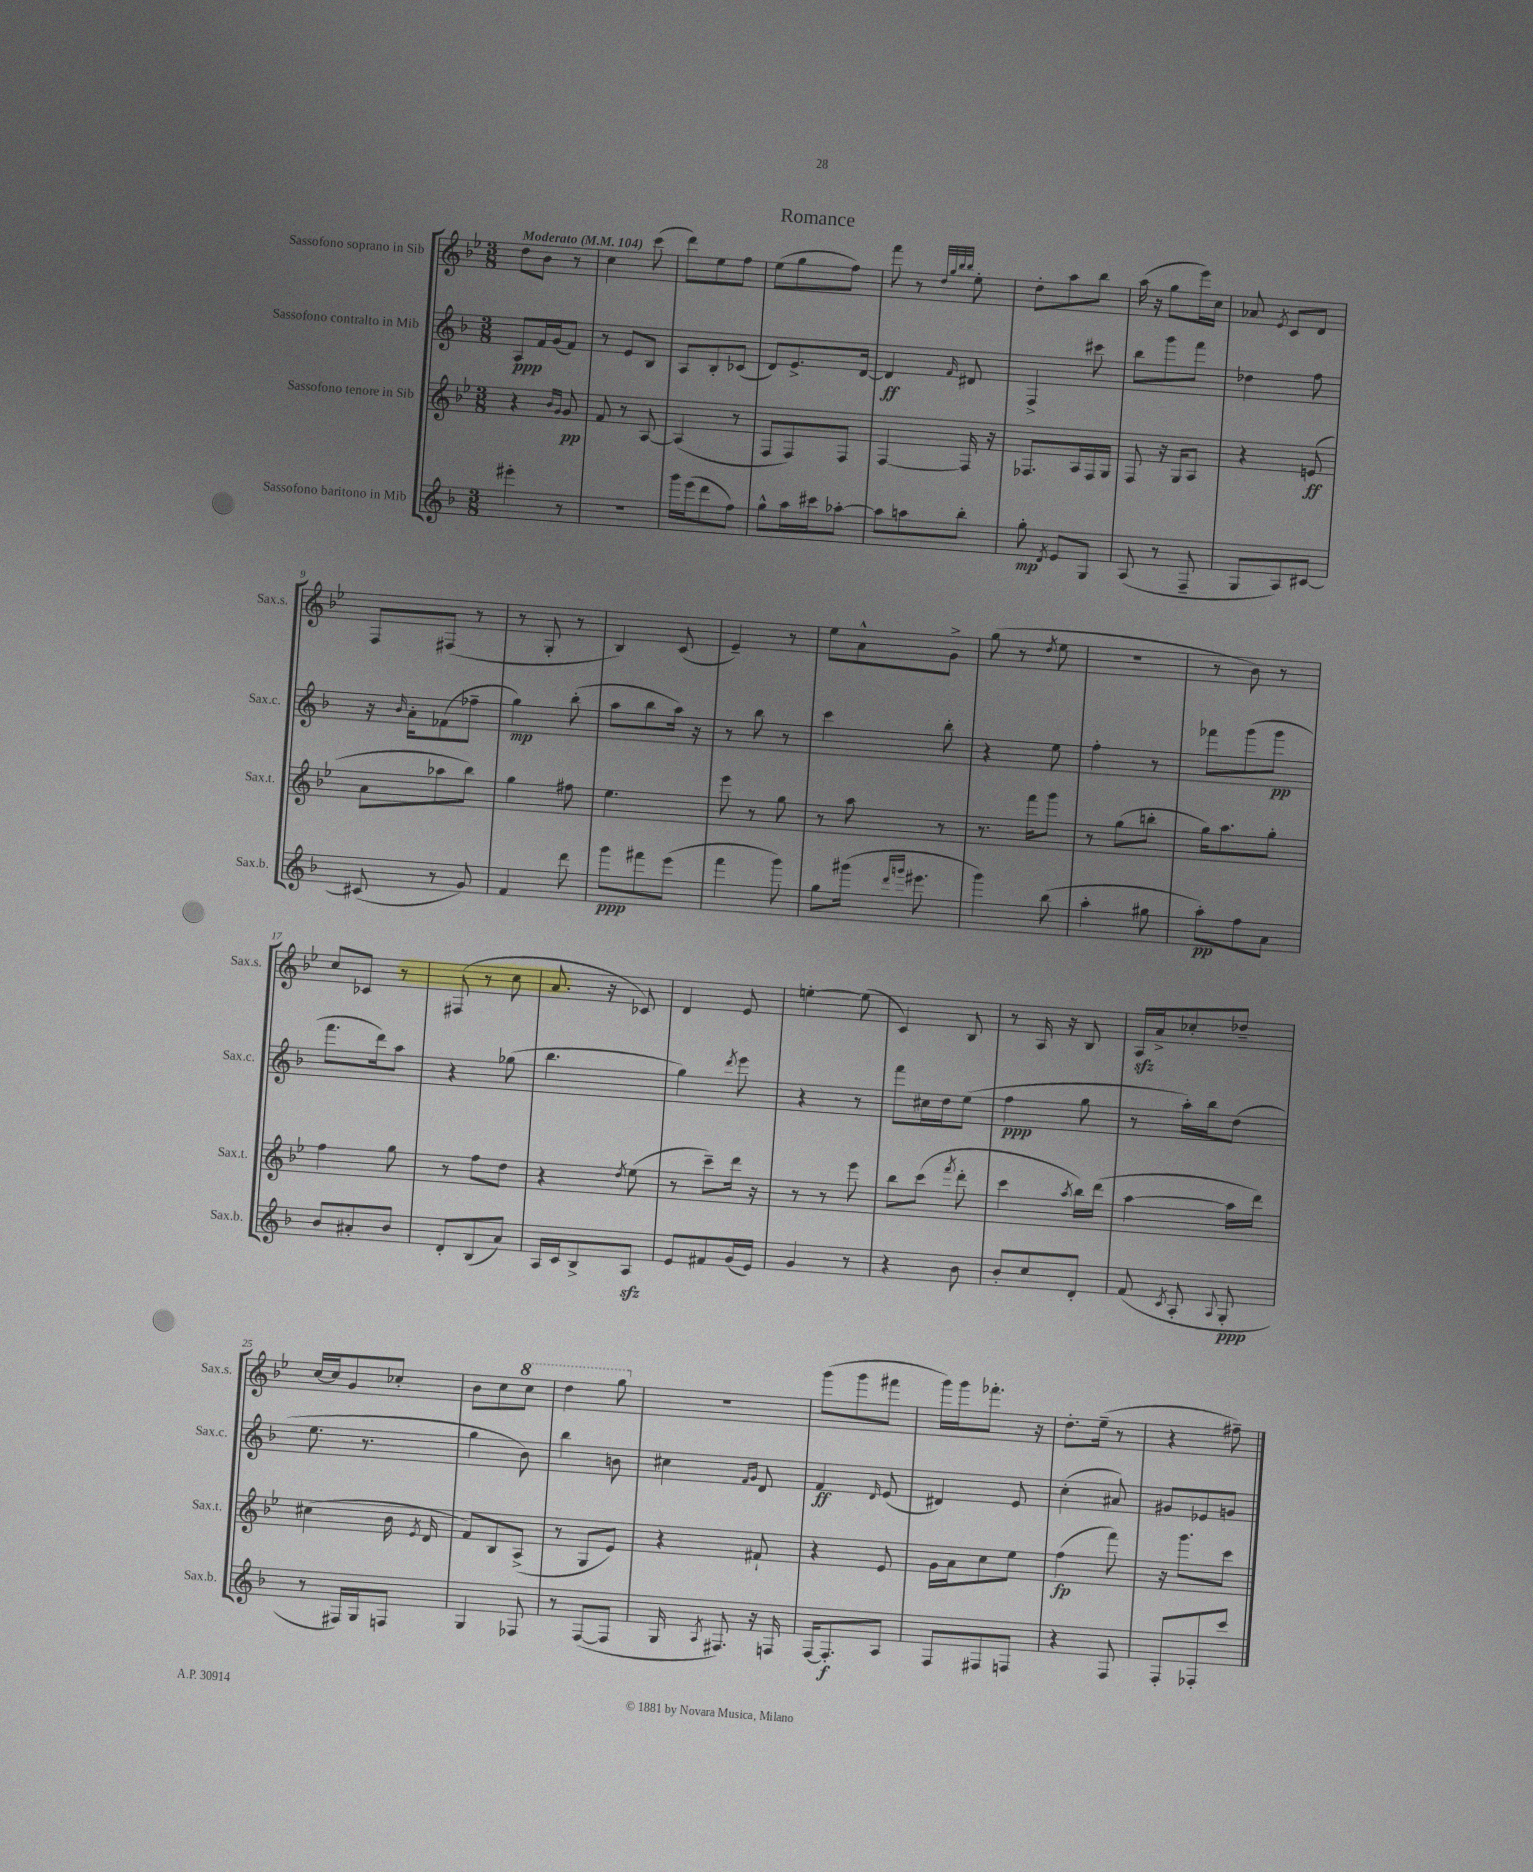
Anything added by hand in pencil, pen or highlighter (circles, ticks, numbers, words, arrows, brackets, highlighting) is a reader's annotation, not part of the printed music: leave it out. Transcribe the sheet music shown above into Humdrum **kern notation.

**kern	**dynam	**kern	**dynam	**kern	**dynam	**kern
*part4	*part4	*part3	*part3	*part2	*part2	*part1
*staff4	*staff4	*staff3	*staff3	*staff2	*staff2	*staff1
*I"Sassofono baritono in Mib	*	*I"Sassofono tenore in Sib	*	*I"Sassofono contralto in Mib	*	*I"Sassofono soprano in Sib
*I'Sax.b.	*	*I'Sax.t.	*	*I'Sax.c.	*	*I'Sax.s.
*clefG2	*	*clefG2	*	*clefG2	*	*clefG2
*k[b-]	*	*k[b-e-]	*	*k[b-]	*	*k[b-e-]
*M3/8	*	*M3/8	*	*M3/8	*	*M3/8
*MM104	*	*MM104	*	*MM104	*	*MM104
=1	=1	=1	=1	=1	=1	=1
!	!	!	!	!	!	!LO:TX:a:B:t=Moderato
4eee#X'\	.	4r	.	8A/L	ppp	8dd\L
.	.	.	.	16f/L	.	8b-\J
.	.	.	.	(16g/J	.	.
.	.	16qqb-/LL	.	.	.	.
.	.	16qqg/JJ	.	.	.	.
8r	.	8g/	pp	8f/J)	.	8r
=2	=2	=2	=2	=2	=2	=2
4.r	.	8f/	.	8r	.	4cc\
.	.	8r	.	8e/L	.	.
.	.	[8A/	.	8B-/J	.	(8ccc\
=3	=3	=3	=3	=3	=3	=3
16ggg\LL	.	(4A/]	.	8A/L	.	8ddd\L)
(16eee\J	.	.	.	.	.	.
8ddd\	.	.	.	8B-'/	.	8ee-\
8ff\J)	.	8r	.	(8c-X/J	.	8ff\J
=4	=4	=4	=4	=4	=4	=4
8gg^^\L	.	8F/L	.	8d/L)	.	(8ee-\L
16aa\L	.	8F/)	.	8.e^/	.	8gg\
16ccc#X\J	.	.	.	.	.	.
[8aa-X'\J	.	8F/J	.	.	.	8ff\J)
.	.	.	.	[16d/Jk	.	.
=5	=5	=5	=5	=5	=5	=5
8aa-\L]	.	[4F/	.	4d/]	ff	8fff\
8aan\	.	.	.	.	.	8r
.	.	.	.	.	.	32qqdd/LLL
.	.	.	.	.	.	32qqgg/
.	.	.	.	.	.	32qqbb-/
.	.	.	.	16qqf/	.	32qqbb-/JJJ
8bb-'\J	.	16F/]	.	8d#X/	.	8ee-'\
.	.	16r	.	.	.	.
=6	=6	=6	=6	=6	=6	=6
8gg'\	mp	8.F-X/L	.	4F^/	.	8dd'\L
8qd/	.	.	.	.	.	.
8e/L	.	.	.	.	.	8aa\
.	.	16A/L	.	.	.	.
8G/J	.	16F-/	.	8ccc#X\	.	8bb-\J
.	.	16G/JJ	.	.	.	.
=7	=7	=7	=7	=7	=7	=7
(8A/	.	8F/	.	8bb-\L	.	(16aa\
.	.	.	.	.	.	16r
8r	.	16r	.	8ggg\	.	8gg\L
.	.	16G/KL	.	.	.	.
8F~/	.	8A/J	.	8fff\J	.	16eee-\L)
.	.	.	.	.	.	16cc\JJ
=8	=8	=8	=8	=8	=8	=8
8G/L	.	4r	.	4dd-X\	.	8a-X/
.	.	.	.	.	.	8qe-/
8A/)	.	.	.	.	.	8c/L
[8c#X/J	.	(8en/	ff	8ff\	.	8d/J
!!LO:LB:g=z
=9	=9	=9	=9	=9	=9	=9
(8c#X/]	.	8a\L	.	16r	.	8F/L
.	.	.	.	16qqb-/	.	.
.	.	.	.	16a'\KL	.	.
8r	.	8aa-X\	.	(8f-X\	.	(8F#X/J
8g/)	.	8bb-\J)	.	8ff-X~\J	.	8r
=10	=10	=10	=10	=10	=10	=10
4f/	.	4gg\	.	4gg\)	mp	8r
.	.	.	.	.	.	8G'/
8ddd\	.	8ff#X\	.	(8bb-'\	.	8r
=11	=11	=11	=11	=11	=11	=11
8ggg\L	ppp	4.ee-\	.	8aa\L	.	4B-/)
8fff#X\	.	.	.	8bb-\	.	.
(8eee\J	.	.	.	16aa\Jk)	.	(8c/
.	.	.	.	16r	.	.
=12	=12	=12	=12	=12	=12	=12
4fff\	.	8eee-\	.	8r	.	4e-~/)
.	.	8r	.	8bb-\	.	.
8ggg\)	.	8gg\	.	8r	.	8r
=13	=13	=13	=13	=13	=13	=13
8gg\L	.	8r	.	4ccc\	.	8ee-\L
(16ggg#X\Jk	.	8aa\	.	.	.	8a^^\
16qqddd/LL	.	.	.	.	.	.
16qqgggn/JJ	.	.	.	.	.	.
8.eee#X\	.	.	.	.	.	.
.	.	8r	.	8bb-'\	.	8g^\J
=14	=14	=14	=14	=14	=14	=14
4ggg\)	.	8.r	.	4r	.	(8gg\
.	.	.	.	.	.	8r
.	.	16fff\KL	.	.	.	.
.	.	.	.	.	.	8qdd/
(8bb-\	.	8ggg\J	.	8ee\	.	8ee-\
=15	=15	=15	=15	=15	=15	=15
4aa'\	.	8r	.	4ff'\	.	4.r
.	.	(8gg\L	.	.	.	.
8gg#X\	.	8bbn'\J	.	8r	.	.
=16	=16	=16	=16	=16	=16	=16
8aa'\L)	pp	16gg\KL)	.	8fff-X\L	.	8r
.	.	8.aa\	.	.	.	.
8ff\	.	.	.	(8ggg\	.	8b-\)
8a\J	.	8gg'\J	.	8ggg\J	pp	8r
!!LO:LB:g=z
=17	=17	=17	=17	=17	=17	=17
8b-/L	.	4ff\	.	8.fff\L	.	8cc/L
8a#X'/	.	.	.	.	.	8c-X/J
.	.	.	.	16ddd\k)	.	.
8b-/J	.	8gg\	.	8aa\J	.	8r
=18	=18	=18	=18	=18	=18	=18
8d'/L	.	8r	.	4r	.	(8F#X/
(8B-/	.	8ff\L	.	.	.	8r
8a/J)	.	8dd\J	.	(8gg-X\	.	8cc\
=19	=19	=19	=19	=19	=19	=19
16A/LL	.	4r	.	4.bb-\	.	8.a/
16c/J	.	.	.	.	.	.
8B-^/	.	.	.	.	.	.
.	.	.	.	.	.	16r
.	.	8qdd/	.	.	.	.
8Azz/J	.	(8ee-\	.	.	.	8c-X/)
=20	=20	=20	=20	=20	=20	=20
8e/L	.	8r	.	4gg\)	.	4d/
8f#X/	.	8ccc~\L)	.	.	.	.
.	.	.	.	8qddd/	.	.
(16g/L	.	16ddd\Jk	.	8eee\	.	8e-/
16e/JJ)	.	16r	.	.	.	.
=21	=21	=21	=21	=21	=21	=21
4g/	.	8r	.	4r	.	[4een'\
.	.	8r	.	.	.	.
8r	.	8eee-\	.	8r	.	(8ee\]
=22	=22	=22	=22	=22	=22	=22
4r	.	8bb-\L	.	8fff\L	.	4c/)
.	.	(8ccc\J	.	16cc#X\L	.	.
.	.	.	.	16dd\J	.	.
.	.	8qfff/	.	.	.	.
8b-\	.	8ddd'\	.	(8ee\J	.	8B-/
=23	=23	=23	=23	=23	=23	=23
8b-'/L	.	4ccc\	.	4ff\	ppp	8r
8cc/	.	.	.	.	.	16A/
.	.	.	.	.	.	16r
.	.	8qaa/	.	.	.	.
8d'/J	.	16bb-\LL)	.	8gg\	.	8B-/
.	.	(16ddd\JJ	.	.	.	.
=24	=24	=24	=24	=24	=24	=24
(8f/	.	[4aa\	.	8r	.	16Azz/LL
.	.	.	.	.	.	16a^/J
8qc/	.	.	.	.	.	.
8A'/	.	.	.	16aa'\LL)	.	8cc-X'/
.	.	.	.	16bb-\J	.	.
8qqA/	.	.	.	.	.	.
8G'/	ppp	16aa\LL]	.	(8dd\J	.	8dd-X~/J
.	.	16ddd\JJ)	.	.	.	.
!!LO:LB:g=z
=25	=25	=25	=25	=25	=25	=25
8r	.	(4cc#X\	.	8.ee\	.	[16cc/LL
.	.	.	.	.	.	16cc/J]
16F#X/LL)	.	.	.	.	.	8g/
16G/J	.	.	.	8.r	.	.
8Fn/J	.	16b-\	.	.	.	8cc-X'/J
.	.	8qe-/	.	.	.	.
.	.	16d/	.	.	.	.
=26	=26	=26	=26	=26	=26	=26
4G/	.	8f/L)	.	4gg\	.	8b-\L
.	.	8B-/	.	.	.	8cc\
*	*	*	*	*	*	*8va
8F-X/	.	(8A^/J	.	8b-\)	.	8ccc\J
=27	=27	=27	=27	=27	=27	=27
8r	.	8r	.	4bb-\	.	4ddd\
([8F/L	.	8G/L	.	.	.	.
8F/J]	.	8e-/J)	.	8bn\	.	8ggg\
=28	=28	=28	=28	=28	=28	=28
*	*	*	*	*	*	*X8va
16G/	.	4r	.	4cc#X\	.	4.r
8qA/	.	.	.	.	.	.
8.F#X/)	.	.	.	.	.	.
.	.	.	.	16qqf/LL	.	.
.	.	.	.	16qqg/JJ	.	.
16r	.	8f#X`/	.	8d/	.	.
16Fn/	.	.	.	.	.	.
=29	=29	=29	=29	=29	=29	=29
[16F/KL	.	4r	.	4f/	ff	(8ggg\L
8.F'/]	f	.	.	.	.	.
.	.	.	.	.	.	8ggg\
.	.	.	.	16qqd/	.	.
8A/J	.	8e-/	.	(8e/	.	8fff#X\J
=30	=30	=30	=30	=30	=30	=30
8F/L	.	16g\LL	.	4d#X/)	.	16ggg\LL)
.	.	16a\J	.	.	.	16ggg\J
8F#X/	.	8cc\	.	.	.	8.fff-X'\J
8Fn/J	.	8ee-\J	.	8e/	.	.
.	.	.	.	.	.	16r
=31	=31	=31	=31	=31	=31	=31
4r	.	(4ff\	fp	(4cc'\	.	8.dd'\L
.	.	.	.	.	.	(16ee-~\Jk
8F/	.	8fff\)	.	8a#X/)	.	8r
=32	=32	=32	=32	=32	=32	=32
8F'/L	.	16r	.	8g#X/L	.	4r
.	.	8.ggg\L	.	.	.	.
8F-X'/	.	.	.	8e-X/	.	.
8ccc/J	.	8ccc\J	.	8gn/J	.	8ff#X~\)
==	==	==	==	==	==	==
*-	*-	*-	*-	*-	*-	*-
